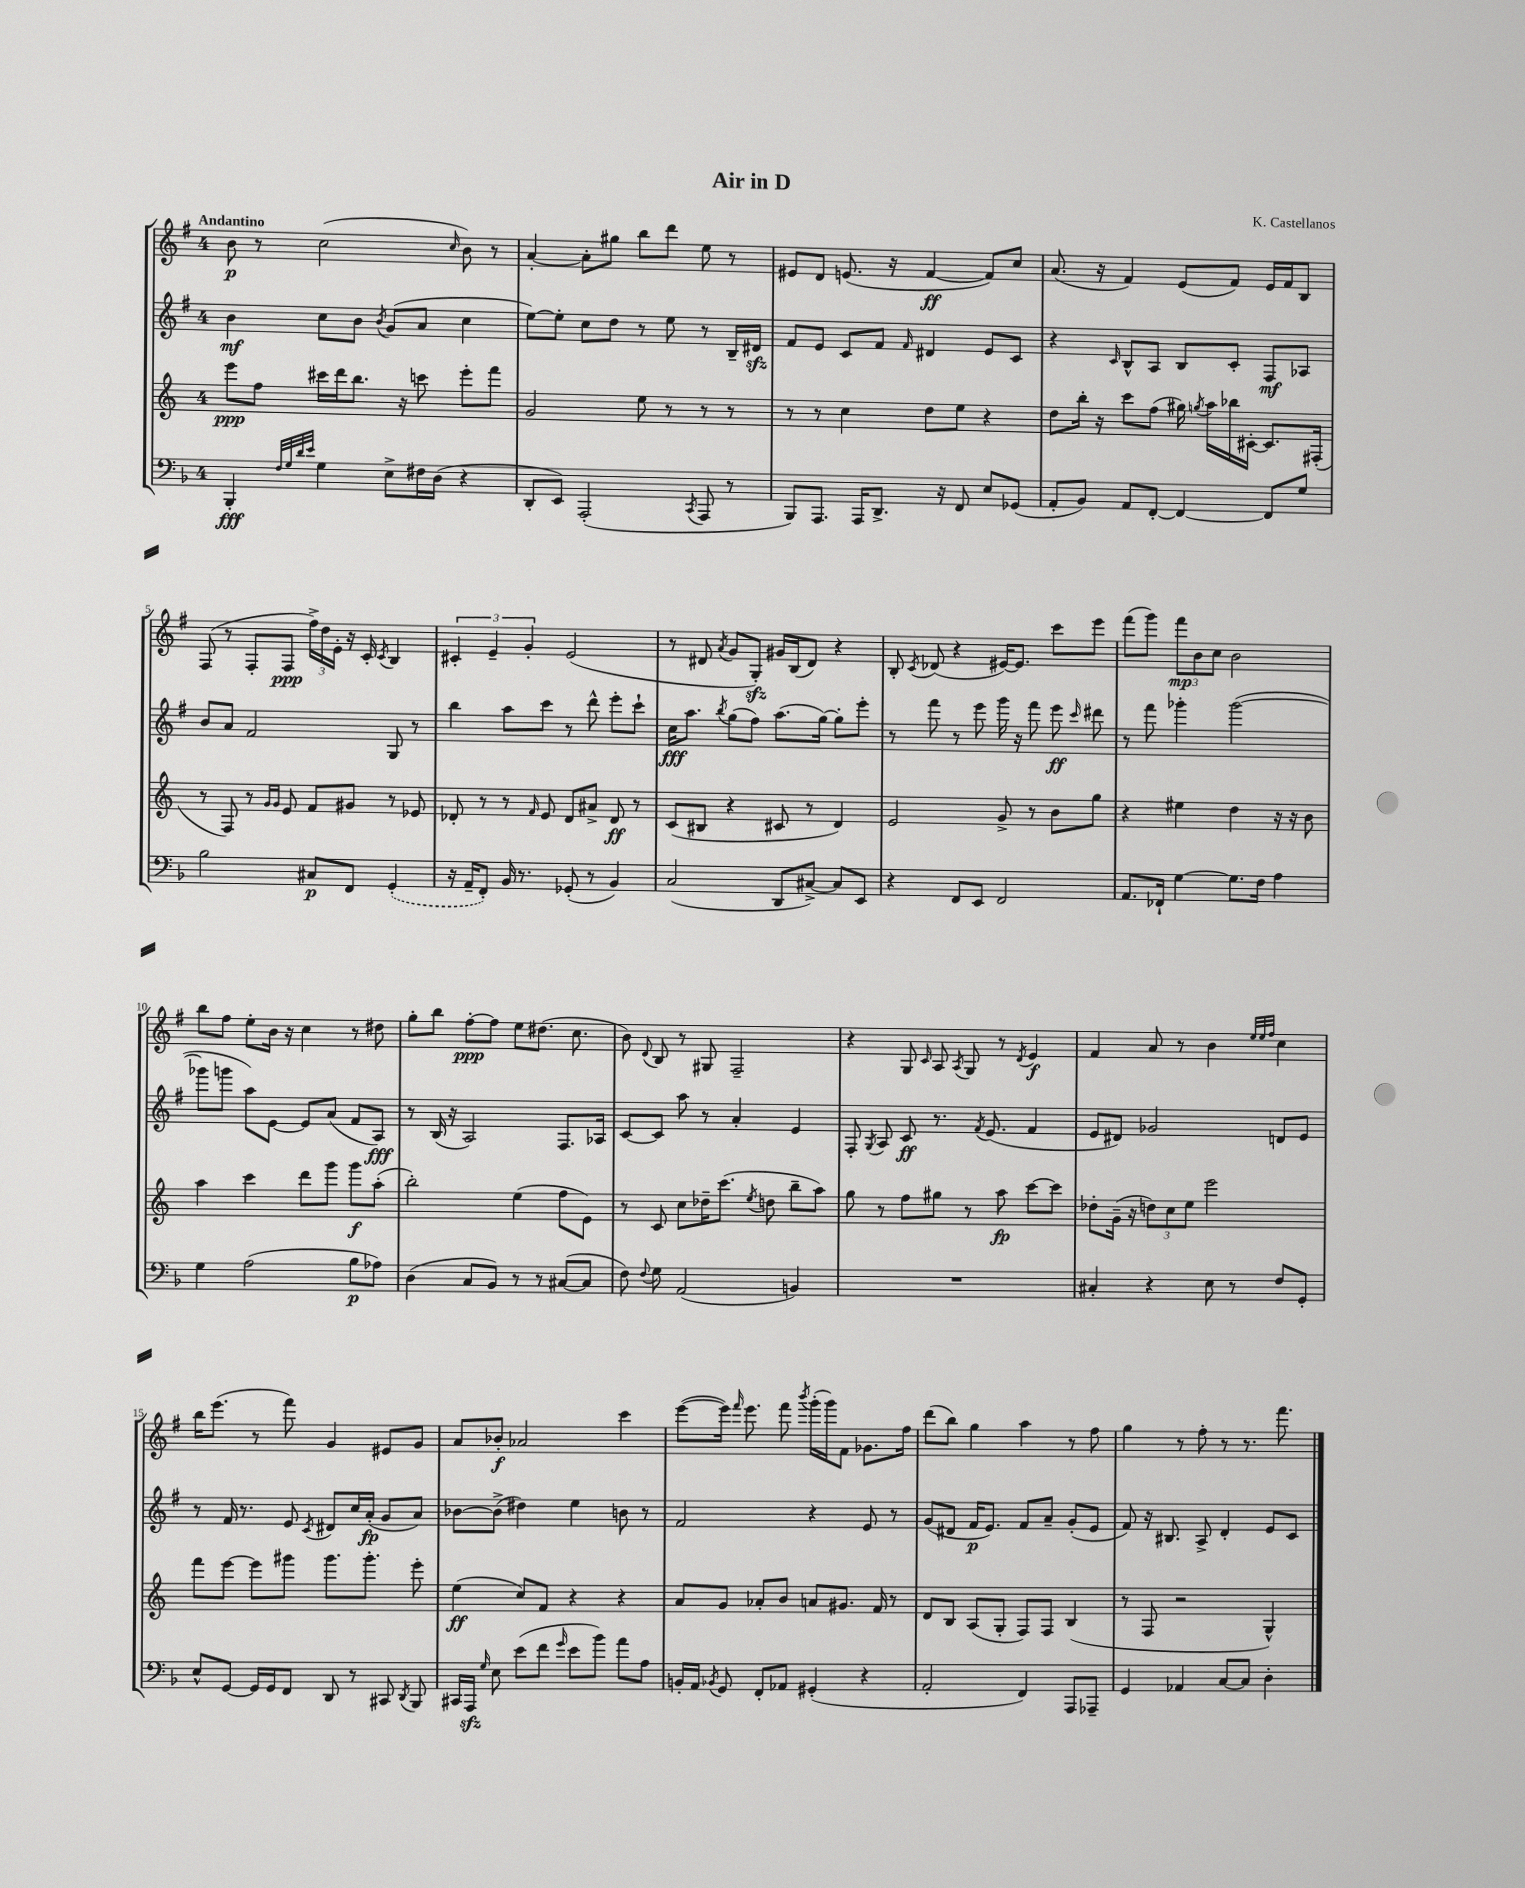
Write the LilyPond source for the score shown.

\header { title = "Air in D" composer = "K. Castellanos" }
<<
\new StaffGroup <<
\new Staff = "s0" {
    \clef treble \key g \major \once \override Staff.TimeSignature.style = #'single-digit \time 4/4 \tempo "Andantino"
    \autoBeamOff b'8\p r8 c''2( \grace { c''16 } b'8) r8 |
    a'4~-. a'8[-. gis''8] b''8[ d'''8] e''8 r8 |
    eis'8[ d'8] e'8.( r16 fis'4~\ff fis'8[) c''8] |
    a'8.( r16 fis'4) e'8[( fis'8]) e'16[ fis'16 b8] |
    fis8( r8 fis8[-. fis8]\ppp \tuplet 3/2 { fis''16[->) d''16 e'16]-. } r16 c'16-. \acciaccatura { c'8 } b4 |
    \tuplet 3/2 { cis'4-. e'4-- g'4-. } e'2( |
    r8 dis'8 \acciaccatura { a'8 } g'8[ g8]-.\sfz) gis'16[ b16( dis'8]) r4 |
    b8-. \acciaccatura { c'8 } des'8( r4 eis'16[~) eis'8.] c'''8[ e'''8] |
    fis'''8[( g'''8]) \tuplet 3/2 { fis'''8[\mp b'8 c''8] } b'2 |
    b''8[ fis''8] e''8[-. b'16] r16 c''4 r8 dis''8 |
    g''8[-. b''8] fis''8[~-.\ppp fis''8] e''8[ dis''8.]( c''8. |
    b'8) \appoggiatura { d'8 } b8 r8 gis8 fis2-- |
    r4 g8 \grace { c'16 } a8 \acciaccatura { a8 } g8 r8 \acciaccatura { d'8 } e'4\f |
    fis'4 a'8 r8 b'4 \grace { e''32[ e''32 fis''32] } c''4 |
    b''16[ e'''8.]( r8 fis'''8) g'4 eis'8[ g'8] |
    a'8[ bes'8]-.\f aes'2 c'''4 |
    e'''8[~( e'''16]) \grace { fis'''16 } e'''8. fis'''8 \acciaccatura { b'''8 } g'''16[-.( g'''16) fis'8] ges'8.[ fis''16] |
    d'''8[( b''8]) g''4 a''4 r8 fis''8 |
    g''4 r8 fis''8-. r8 r8. fis'''8. \bar "|." |
}
\new Staff = "s1" {
    \clef treble \key g \major \once \override Staff.TimeSignature.style = #'single-digit \time 4/4
    \autoBeamOff b'4\mf c''8[ b'8] \acciaccatura { b'8 } g'8[( a'8] c''4 |
    e''8[~) e''8]-. c''8[ d''8] r8 e''8 r8 b16[-- dis'16]\sfz |
    fis'8[ e'8] c'8[ fis'8] \grace { fis'16 } dis'4 e'8[ c'8] |
    r4 \grace { c'16 } b8[-^ a8] b8[ c'8]-. fis8[\mf aes8] |
    b'8[ a'8] fis'2 g8 r8 |
    b''4 a''8[ c'''8] r8 d'''8-^ e'''8[-. c'''8]-! |
    c''16[\fff a''8.] \acciaccatura { b''8 } g''8[( fis''8]) a''8.[( g''16]~) g''8[-. e'''8]-. |
    r8 fis'''8 r8 e'''8 g'''16 r16 fis'''8 e'''8\ff \grace { c'''16 } dis'''8 |
    r8 fis'''8 ges'''4-. ges'''2~( |
    ges'''8[ g'''8] a''8[) e'8]~ e'8[ a'8]( fis'8[ a8]\fff) |
    r8 b16( r16 a2) fis8.[ aes16] |
    c'8[~ c'8] a''8 r8 a'4-. e'4 |
    fis8-. \acciaccatura { g8 } a8 c'8\ff r8. \acciaccatura { fis'8 } e'8.( fis'4 |
    e'8[ dis'8]) ges'2 d'8[ e'8] |
    r8 fis'16 r8. e'8 \acciaccatura { c'8 } dis'8[ c''16 a'16]-.\fp( g'8[ a'8]) |
    bes'8[~ bes'8]->( dis''4) e''4 b'8 r8 |
    fis'2 r4 e'8 r8 |
    g'8[( dis'8] fis'16[\p e'8.]) fis'8[ a'8]-- g'8[-.( e'8] |
    fis'8) r16 bis8. a8-> d'4-. e'8[ c'8] \bar "|." |
}
\new Staff = "s2" {
    \clef treble \key c \major \once \override Staff.TimeSignature.style = #'single-digit \time 4/4
    \autoBeamOff e'''8[\ppp f''8] cis'''16[ d'''16 b''8.] r16 c'''8 e'''8[-. f'''8] |
    g'2 e''8 r8 r8 r8 |
    r8 r8 c''4 d''8[ e''8] r4 |
    d''8[ b''16]-. r16 c'''8[ f''8]( gis''16) \acciaccatura { g''8 } a''16[ bes''16 cis'16]~-. cis'8.[ fis16]-.( |
    r8 f8) r8 \grace { g'16[ g'16] } e'8 f'8[ gis'8] r8 ees'8 |
    des'8-. r8 r8 \grace { f'16 } e'8 des'8[ ais'8]-> des'8\ff r8 |
    c'8[( bis8] r4 cis'8 r8 d'4) |
    e'2 g'8-> r8 b'8[ g''8] |
    r4 eis''4 d''4 r16 r16 b'8 |
    a''4 c'''4 d'''8[ g'''8] g'''8[\f a''8]-.( |
    b''2-.) e''4( f''8[ e'8]) |
    r8 c'8 c''8[ des''16-- c'''8.]( \acciaccatura { e''8 } d''8 b''8[-- a''8]) |
    g''8 r8 f''8[ gis''8] r8 a''8\fp c'''8[~ c'''8] |
    des''8[-. g'16]--( r16 \tuplet 3/2 { d''8[) c''8 e''8] } e'''2 |
    f'''8[ e'''8]~ e'''8[ gis'''8] gis'''8.[ gis'''8.]-. e'''8-. |
    e''4\ff( c''8[) f'8] r4 r4 |
    a'8[ g'8] aes'8[-. b'8] a'8[ gis'8.] f'16 r8 |
    d'8[ b8] a8[( g8]-. f8[) f8] b4( |
    r8 f8 r2 g4-^) \bar "|." |
}
\new Staff = "s3" {
    \clef bass \key f \major \once \override Staff.TimeSignature.style = #'single-digit \time 4/4
    \autoBeamOff bes,,4-.\fff \grace { f32[ g32 d'32 e'32] } g4 e8[-> fis16 d16]( r4 |
    d,8[-. e,8]) a,,2-.( \acciaccatura { c,8 } a,,8 r8 |
    bes,,8[) a,,8.] a,,16[ d,8.]-> r16 f,8 e8[ ges,8]( |
    a,8[-. bes,8]) a,8[ f,8]~-. f,4~ f,8[ g8] |
    bes2 cis8[\p f,8] \once \slurDashed g,4-.( |
    r16 a,16[-- f,8]-.) bes,16 r8. ges,8-.( r8 bes,4) |
    c2( d,8[ cis8]~->) cis8[ e,8] |
    r4 f,8[ e,8] f,2 |
    a,8.[ fes,16]-! g4~ g8.[ f16] a4 |
    g4 a2( bes8[\p aes8]) |
    d4( c8[ bes,8]) r8 r8 cis8[~( cis8] |
    f8) \appoggiatura { f8 } g8 a,2( b,4) |
    R1 |
    cis4-. r4 e8 r8 f8[ g,8]-. |
    e8[-^ g,8]~ g,16[ g,16 f,8] d,8 r8 cis,8 \acciaccatura { d,8 } bes,,8 |
    cis,16[ a,,16]\sfz \grace { g16 } e8 e'8[( f'8] \grace { g'16 } e'8[ bes'8]) a'8[ a8] |
    b,16[-. a,16] \acciaccatura { bes,8 } g,8 f,8[-. aes,8] gis,4-.( r4 |
    a,2-. f,4) a,,8[ aes,,8]-- |
    g,4 aes,4 c8[~ c8] d4-. \bar "|." |
}
>>
>>
